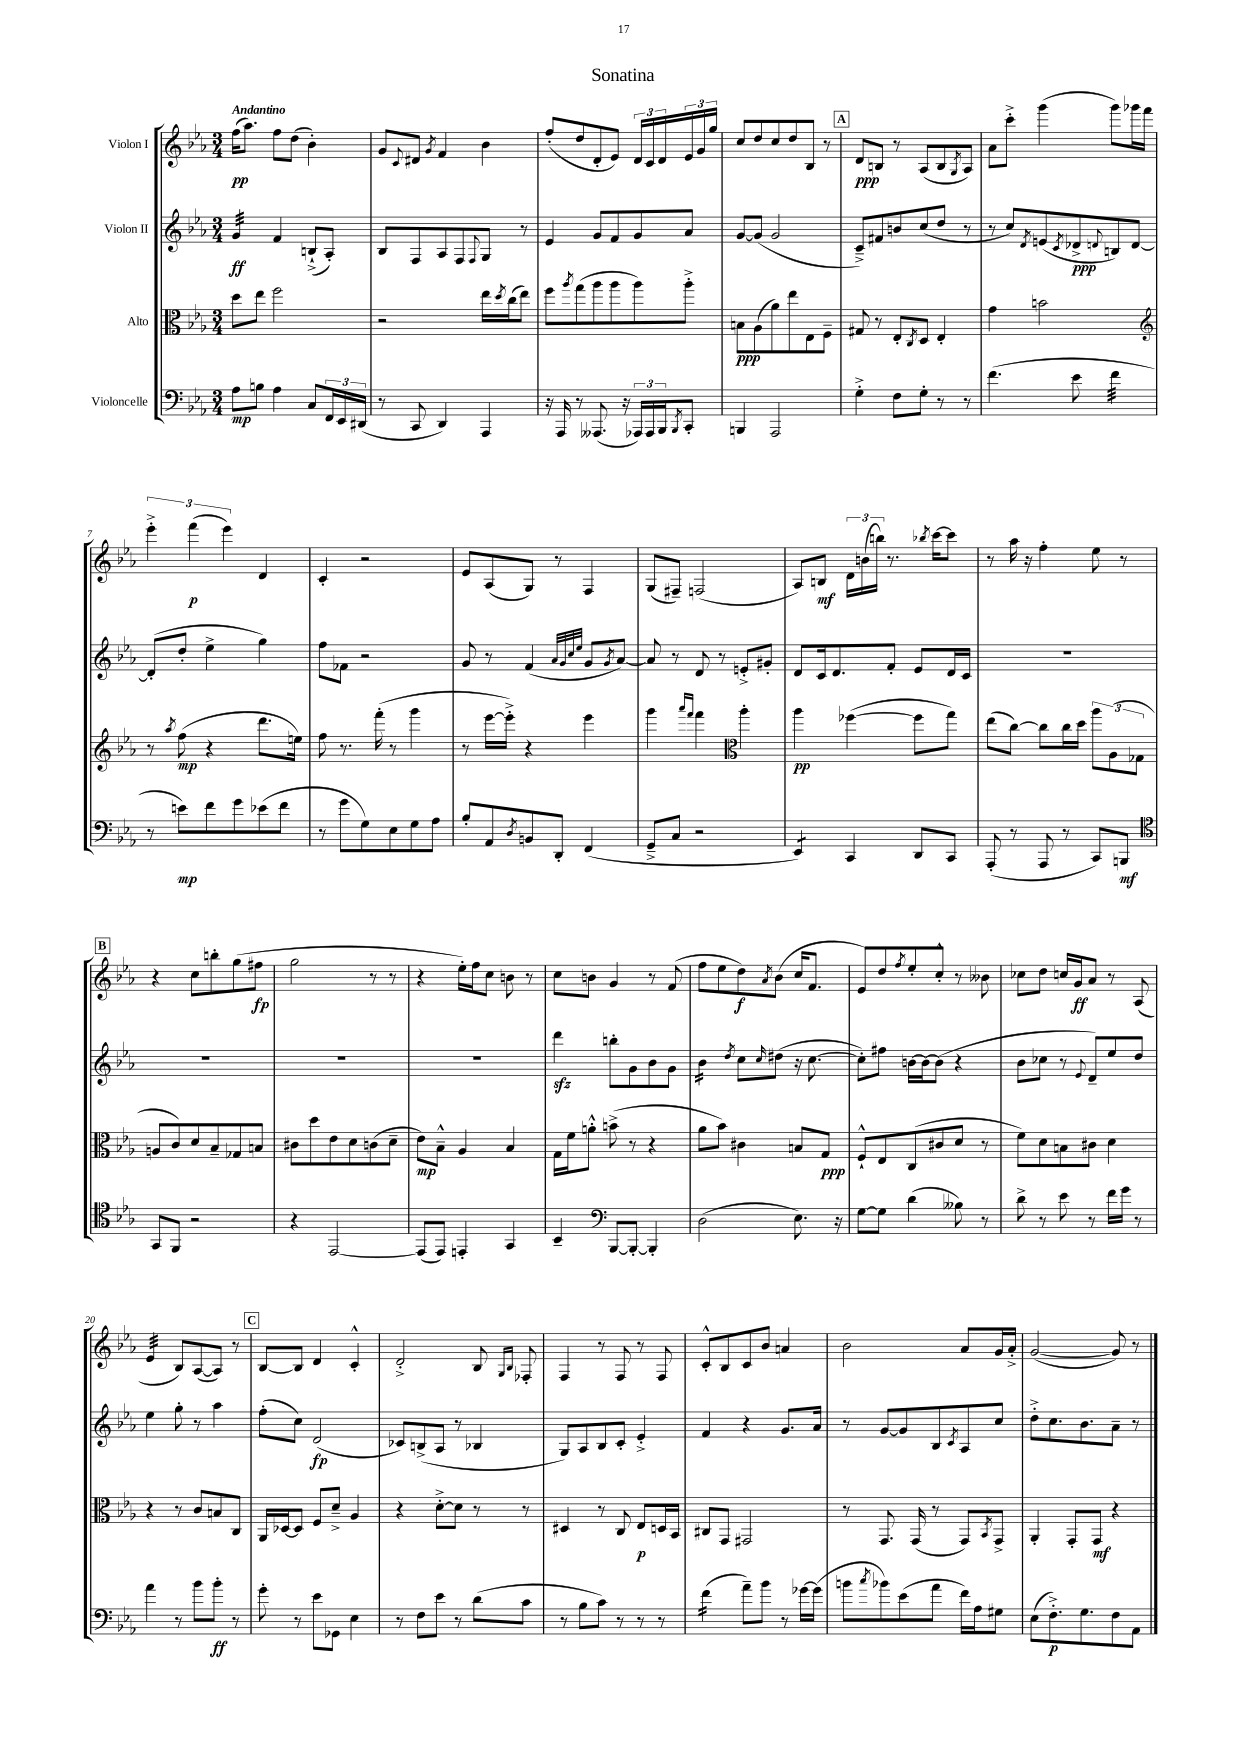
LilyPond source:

\header { title = "Sonatina" }
<<
\new StaffGroup <<
\new Staff = "s0" \with { instrumentName = "Violon I" } {
    \clef treble \key ees \major \numericTimeSignature \time 3/4 \tempo "Andantino"
    f''16\pp( aes''8.) f''8 d''8( bes'4-.) |
    g'8 \appoggiatura { c'8 } dis'8 \acciaccatura { g'8 } f'4 bes'4 |
    f''8-.( d''8 d'8-. ees'8) \tuplet 3/2 { d'16 c'16 d'16 } \tuplet 3/2 { ees'16 g'16 g''16 } |
    c''8 d''8 c''8 d''8 bes8 r8 |
    \mark \markup { \box "A" } d'8\ppp b8 r8 aes8( b8 \acciaccatura { g8 } aes8) |
    aes'8 c'''8-.-> g'''4( g'''8) ges'''16 f'''16 |
    \tuplet 3/2 { ees'''4-.-> f'''4\p( ees'''4) } d'4 |
    c'4-. r2 |
    ees'8 aes8( g8) r8 f4 |
    g8( fis8--) f2( |
    aes8) b8\mf \tuplet 3/2 { d'16 b'16( b''16) } r8. \acciaccatura { bes''8 } c'''16~ c'''8 |
    r8 aes''16 r16 f''4-. ees''8 r8 |
    \mark \markup { \box "B" } r4 c''8 b''8-. g''8( fis''8\fp |
    g''2 r8 r8 |
    r4 ees''16-.) f''16 c''8 b'8 r8 |
    c''8 b'8 g'4 r8 f'8( |
    f''8 ees''8 d''8\f) \acciaccatura { aes'8 } bes'8( c''16 f'8. |
    ees'8) d''8 \acciaccatura { f''8 } ees''8-. c''8-.-^ r8 beses'8 |
    ces''8 d''8 c''16 g'16\ff aes'8 r8 aes8( |
    ees'4:32 bes8) aes8~( aes8) r8 |
    \mark \markup { \box "C" } bes8~ bes8 d'4 c'4-.-^ |
    d'2-.-> bes8 \grace { g16 bes16 } fes8-. |
    f4 r8 f8 r8 f8 |
    c'8-.-^ bes8 c'8 bes'8 a'4 |
    bes'2 aes'8 g'16 aes'16-.-> |
    g'2~( g'8) r8 \bar "|." |
}
\new Staff = "s1" \with { instrumentName = "Violon II" } {
    \clef treble \key ees \major \numericTimeSignature \time 3/4
    g'4:32\ff f'4 b8-!->( aes8-.) |
    bes8 f8 aes8 f8 \appoggiatura { f8 } g8 r8 |
    ees'4 g'8 f'8 g'8 aes'8 |
    g'8~ g'8( g'2 |
    \mark \markup { \box "A" } c'8--->) fis'8 b'8 c''8( d''8 r8 |
    r8 c''8) \acciaccatura { d'8 } e'8( \acciaccatura { c'8 } des'8->\ppp \appoggiatura { d'8 } b8) d'8~ |
    d'8-.( d''8-. ees''4-> g''4) |
    f''8 fes'8 r2 |
    g'8 r8 f'4( \grace { aes'32 g'32 c''32 ees''32 } g'8 \acciaccatura { g'8 } aes'8~) |
    aes'8 r8 d'8 r8 e'8-.-> gis'8-. |
    d'8 c'16 d'8. f'8-. ees'8 d'16 c'16 |
    R2. |
    \mark \markup { \box "B" } R2. |
    R2. |
    R2. |
    d'''4\sfz b''8-. g'8 bes'8 g'8 |
    bes'4:16 \acciaccatura { d''8 } c''8 \grace { c''16 } dis''8( r16 c''8.~ |
    c''8-.) fis''8 b'16~ b'16~ b'8( r4 |
    bes'8 ces''8 r8 \appoggiatura { ees'8 } d'8--) ees''8 d''8 |
    ees''4 g''8-. r8 aes''4 |
    \mark \markup { \box "C" } f''8-.( c''8) d'2\fp( |
    ces'8) b8->( aes8 r8 bes4 |
    g8) aes8 bes8 c'8-. ees'4-.-> |
    f'4 r4 g'8. aes'16 |
    r8 g'8~ g'8 bes8 \acciaccatura { c'8 } aes8 c''8 |
    d''8-.-> c''8. bes'8. aes'8-- r8 \bar "|." |
}
\new Staff = "s2" \with { instrumentName = "Alto" } {
    \clef alto \key ees \major \numericTimeSignature \time 3/4
    d''8 ees''8 f''2 |
    r2 ees''16 \acciaccatura { d''8 } c''16( ees''8) |
    f''8 \acciaccatura { aes''8 } g''8( aes''8 aes''8 aes''8) aes''8-.-> |
    b8\ppp aes8( aes'8) ees''8 ees8 f8-- |
    \mark \markup { \box "A" } gis8 r8 ees8-. \acciaccatura { c8 } d8 ees4-. |
    g'4 b'2 |
    \clef treble r8 \acciaccatura { aes''8 } f''8\mp( r4 d'''8. e''16) |
    f''8 r8. f'''16-.( r8 g'''4 |
    r8 ees'''16~ ees'''16-.->) r4 ees'''4 |
    g'''4 \grace { aes'''16 f'''16 } f'''4 \clef alto aes''4-. |
    aes''4\pp fes''4~( fes''8 g''8) |
    ees''8( c''8~) c''8 c''16 d''16 \tuplet 3/2 { aes''8 aes8( ges8 } |
    \mark \markup { \box "B" } a8 c'8) d'8 bes8-- ges8 b8 |
    cis'8 d''8 ees'8 d'8 c'8( d'8-- |
    ees'8\mp) bes8---^ aes4 bes4 |
    g16 f'16 a'8-.-^ b'8->( r8 r4 |
    aes'8 bes'8) cis'4 b8 g8\ppp |
    f8-!-^ ees8 c8( cis'8 d'8 r8 |
    f'8) d'8 b8 cis'8 d'4 |
    r4 r8 c'8 b8 c8 |
    \mark \markup { \box "C" } aes,16 des16~ des8 f8 d'8---> aes4 |
    r4 d'8~-.-> d'8 r8 r8 |
    dis4 r8 c8 ees8\p d16 bes,16 |
    cis8 g,8 gis,2 |
    r8 g,8. g,16( r8 g,8) \acciaccatura { bes,8 } g,8-> |
    aes,4-. g,8-. g,8\mf r4 \bar "|." |
}
\new Staff = "s3" \with { instrumentName = "Violoncelle" } {
    \clef bass \key ees \major \numericTimeSignature \time 3/4
    aes8\mp b8 aes4 c8 \tuplet 3/2 { f,16 ees,16 dis,16( } |
    r8 c,8 d,4) aes,,4 |
    r16 aes,,16 r8 aeses,,8.( r16 \tuplet 3/2 { aes,,16) aes,,16 bes,,16 } \acciaccatura { bes,,8 } c,8-. |
    b,,4 aes,,2 |
    \mark \markup { \box "A" } g4-.-> f8 g8-. r8 r8 |
    f'4.( ees'8 f'4:32 |
    r8 e'8\mp) f'8 g'8 ees'8( f'8 |
    r8 g'8 g8) ees8 g8 aes8 |
    bes8-. aes,8 \acciaccatura { d8 } b,8 d,8-. f,4( |
    g,8---> c8 r2 |
    ees,4:8) c,4 d,8 c,8 |
    aes,,8-.( r8 aes,,8 r8 c,8) b,,8\mf |
    \mark \markup { \box "B" } \clef tenor g,8 f,8 r2 |
    r4 ees,2~ |
    ees,8( ees,8) e,4-. g,4 |
    bes,4-- \clef bass bes,,8~ bes,,8~-. bes,,4-. |
    d2( ees8.) r16 |
    g8~ g8 d'4( beses8) r8 |
    d'8-> r8 ees'8 r8 f'16 g'16 r8 |
    aes'4 r8 bes'8 bes'8-.\ff r8 |
    \mark \markup { \box "C" } g'8-. r8 ees'8 ges,8 ees4 |
    r8 f8 ees'8 r8 d'8( c'8 |
    r8 bes8 c'8) r8 r8 r8 |
    f'4:16( aes'8--) bes'8 r8 ges'16~ ges'16( |
    b'8 \acciaccatura { c''8 } bes'8) ees'8( aes'8 f'16) aes16 gis8 |
    ees8( f8.-.->\p) g8. f8 aes,8 \bar "|." |
}
>>
>>
